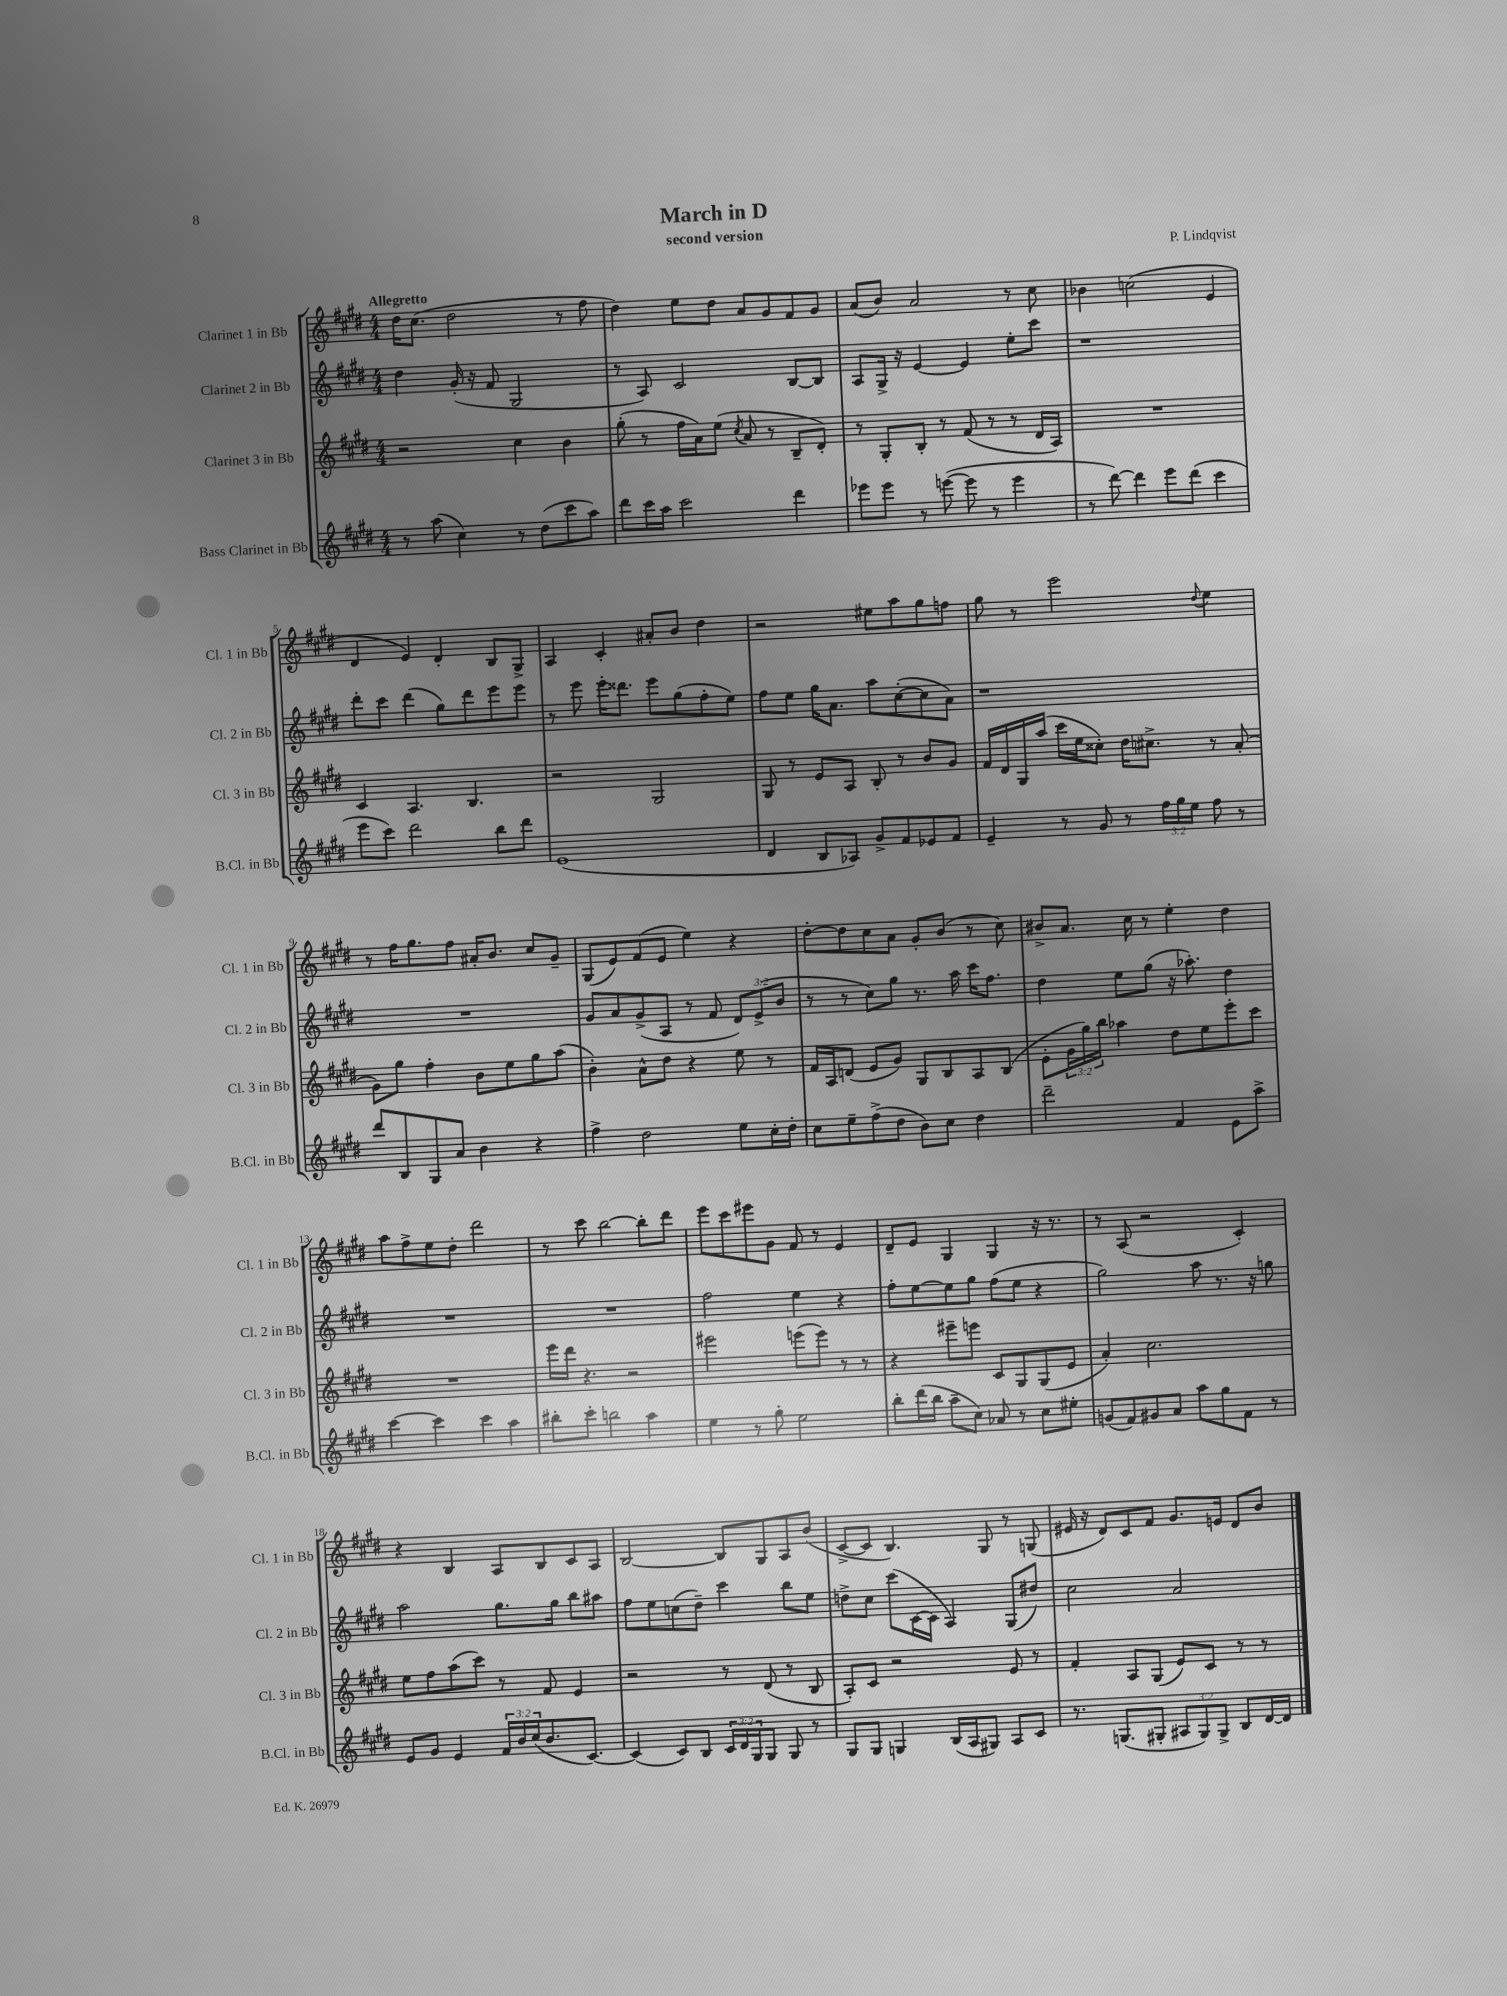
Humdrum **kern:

**kern	**kern	**kern	**kern
*staff4	*staff3	*staff2	*staff1
*clefG2	*clefG2	*clefG2	*clefG2
*k[f#c#g#d#]	*k[f#c#g#d#]	*k[f#c#g#d#]	*k[f#c#g#d#]
*M4/4	*M4/4	*M4/4	*M4/4
8r	2r	4dd#	16dd#
.	.	.	(8.cc#
(8aa	.	.	.
4cc#)	.	(16g#'	2dd#
.	.	16r	.
.	.	8f#	.
8r	4cc#	2G#	.
(8dd#	.	.	.
8ccc#	4b	.	8r
8aa)	.	.	8ff#
=	=	=	=
8ddd#	(8gg#'	8r	4dd#)
16ccc#	8r	8A)	.
16aa	.	.	.
2ccc#	16ff#	2c#	8ee
.	16a)	.	.
.	(8ee	.	8dd#
.	8qcc#	.	.
.	8a	.	8a
.	8r	.	8g#
4ddd#	8B~	[8B	8f#
.	8d#')	8B]	8g#
=	=	=	=
8eee-	8r	8A	(8a
8eee-	8G#'	16G#^	8b)
.	.	16r	.
8r	8B'	[4e	2a
([8eee	8r	.	.
8eee]	(8f#	4e]	.
8r	8r	.	.
4eee	8r	8ee'	8r
.	16d#	8ccc#	8cc#
.	16A)	.	.
=	=	=	=
8r	1r	1r	4b-
[8ddd#)	.	.	.
4ddd#]	.	.	(2cc
8eee	.	.	.
(8ddd#	.	.	.
4ccc#	.	.	4e
=	=	=	=
8eee	4c#	8ddd#'	4d#
8ccc#)	.	8ccc#	.
2ddd#	4.A	(4ddd#	4e)
.	.	8gg#)	4d#'
.	4.B	8ddd#	.
8bb	.	8eee	8B
8ddd#	.	8eee	8G#^
=	=	=	=
(1e	2r	8r	4A
.	.	8eee	.
.	.	16eee'	4c#'
.	.	8.ddd##	.
.	2G#	8eee	8a#'
.	.	(8gg#	8b
.	.	8ff#'	4dd#
.	.	8ee)	.
=	=	=	=
4d#	8G#	8ff#	2r
.	8r	8ee	.
8B	8e	16gg#	.
.	.	8.a	.
8A-)	8A	.	.
8g#^	8B'	8aa	8ee#
8f#	8r	([8cc#'	8aa
8e-	8b	8cc#]	8gg#
8f#	8g#	8a)	8ff
=	=	=	=
4e~	16f#	1r	8gg#
.	16d#	.	.
.	16G#	.	8r
.	(16aa	.	.
8r	16ccc#	.	2eee
.	16ee	.	.
8g#	8cc##')	.	.
8r	16dd#	.	.
.	8.cc#^	.	.
24ff#	.	.	.
24gg#	.	.	.
24ee	.	.	.
.	.	.	8qqdd#
8ff#	8r	.	4ee
8r	(8a'	.	.
=	=	=	=
8ddd#	8g#)	1r	8r
8B	8gg#	.	16ff#
.	.	.	8.gg#
8G#	4ff#'	.	.
8a	.	.	8ff#
4b	8b	.	16a#'
.	.	.	8.b
.	8ee	.	.
4r	8gg#	.	8cc#
.	(8aa	.	8g#~
=	=	=	=
4ff#^	4b')	8g#	(8G#
.	.	8a	8e)
2dd#	8a^^	(8g#^	(8f#
.	8dd#	8A	8e
.	4r	8r	4ee)
.	.	8f#	.
8ee	8ee	12d#)	4r
.	.	(12e^	.
16cc#'	8r	.	.
.	.	12b	.
16dd#'	.	.	.
=	=	=	=
8cc#	16f#	8r	[8dd#'
.	16A	.	.
8ee~	(8d	8r	8dd#]
(8ff#^	8e	8cc#)	8cc#
8dd#	8g#)	8gg#	8a
8b)	8G#	8.r	8g#'
8cc#	8B	.	(8b
.	.	16aa	.
4dd#	8A	16ccc#	8r
.	.	8.ff#	.
.	(8B	.	8cc#)
=	=	=	=
2ddd#~	8e'	4dd#	8b#^
.	24g#	.	8.a
.	24gg#)	.	.
.	24bb	.	.
.	4aa-	8ee	.
.	.	.	16cc#
.	.	(8gg#	8r
4f#	8dd#	16r	4ee'
.	.	8.aa-')	.
.	8ee	.	.
8e	8eee'	4dd#	4dd#
8aa^	8ccc#	.	.
=	=	=	=
[4ccc#	1r	1r	8aa
.	.	.	8ff#^
4ccc#]	.	.	8ee
.	.	.	8dd#'
4ccc#	.	.	2ddd#
4aa	.	.	.
=	=	=	=
8bb#'	16eee	1r	8r
.	16ddd#	.	.
8ccc#'	4.r	.	8ccc#
2bb	.	.	[2bb
.	2r	.	.
4aa	.	.	8bb']
.	.	.	8ddd#
=	=	=	=
4ee	2eee#	2ff#	8eee
.	.	.	8ccc#
8r	.	.	8eee#
8gg#'	.	.	8g#
2ee	(8eee	4ee	8f#
.	8eee)	.	8r
.	8r	4r	4e
.	8r	.	.
=	=	=	=
8bb'	4r	8ff#'	8d#~
(16ddd#	.	[8ee	8e
16bb	.	.	.
8aa~	8eee#~	8ee]	4G#
8cc#)	8eee	8gg#	.
8a-	8c#	(8ff#	4G#
8r	8G#	8ee	.
8cc#	(8G#	4r	16r
.	.	.	8.r
8ee#'	8e	.	.
=	=	=	=
(8g	4a')	2gg#)	8r
8f#)	.	.	(8A
8g#	2.cc#	.	2r
8a	.	.	.
8aa	.	8aa	.
8gg#	.	8.r	.
8f#	.	.	4c#')
.	.	16r	.
8r	.	8gg	.
=	=	=	=
8e	8ee	2aa	4r
8g#	8ff#	.	.
4e	(8aa	.	4B
.	8ccc#)	.	.
24f#	8r	8.gg#	8A
24b	.	.	.
(24cc#	.	.	.
8.b	8f#	.	8B
.	.	16gg#	.
.	4e	8bb	8c#
[8.c#)	.	.	.
.	.	8aa#	8A
=	=	=	=
(4c#]	2r	8ff#	[2B
.	.	8ee	.
8c#)	.	(8cc	.
8B	.	8dd#~)	.
24c#	8r	4ccc#	8B]
24d#	.	.	.
24G#	.	.	.
8G#	(8d#	.	8G#
8G#	8r	8bb	8A
8r	8B	8ee	(8b
=	=	=	=
8G#	8A')	8dd^	[8c#^
8G#	8c#	8cc#	8c#]
4G	2r	(8ccc#	4.B)
.	.	[16c#	.
.	.	16c#]	.
(16B	.	4A)	.
16A	.	.	.
8G#)	.	.	8G#
8A	8e	(8G#	8r
8c#	8r	8dd#)	(8G
=	=	=	=
8.r	4f#'	2cc#	16e#
.	.	.	16r
.	.	.	8d#)
(8.G	.	.	.
.	8A	.	8c#
8G#'	(8G#	.	8f#
12A#	8e)	2a	8.g#
12G#)	.	.	.
.	8c#	.	.
12G#^	.	.	.
.	.	.	16e
8B	8r	.	8d#
[16d#	8r	.	8b
16d#]	.	.	.
==	==	==	==
*-	*-	*-	*-
